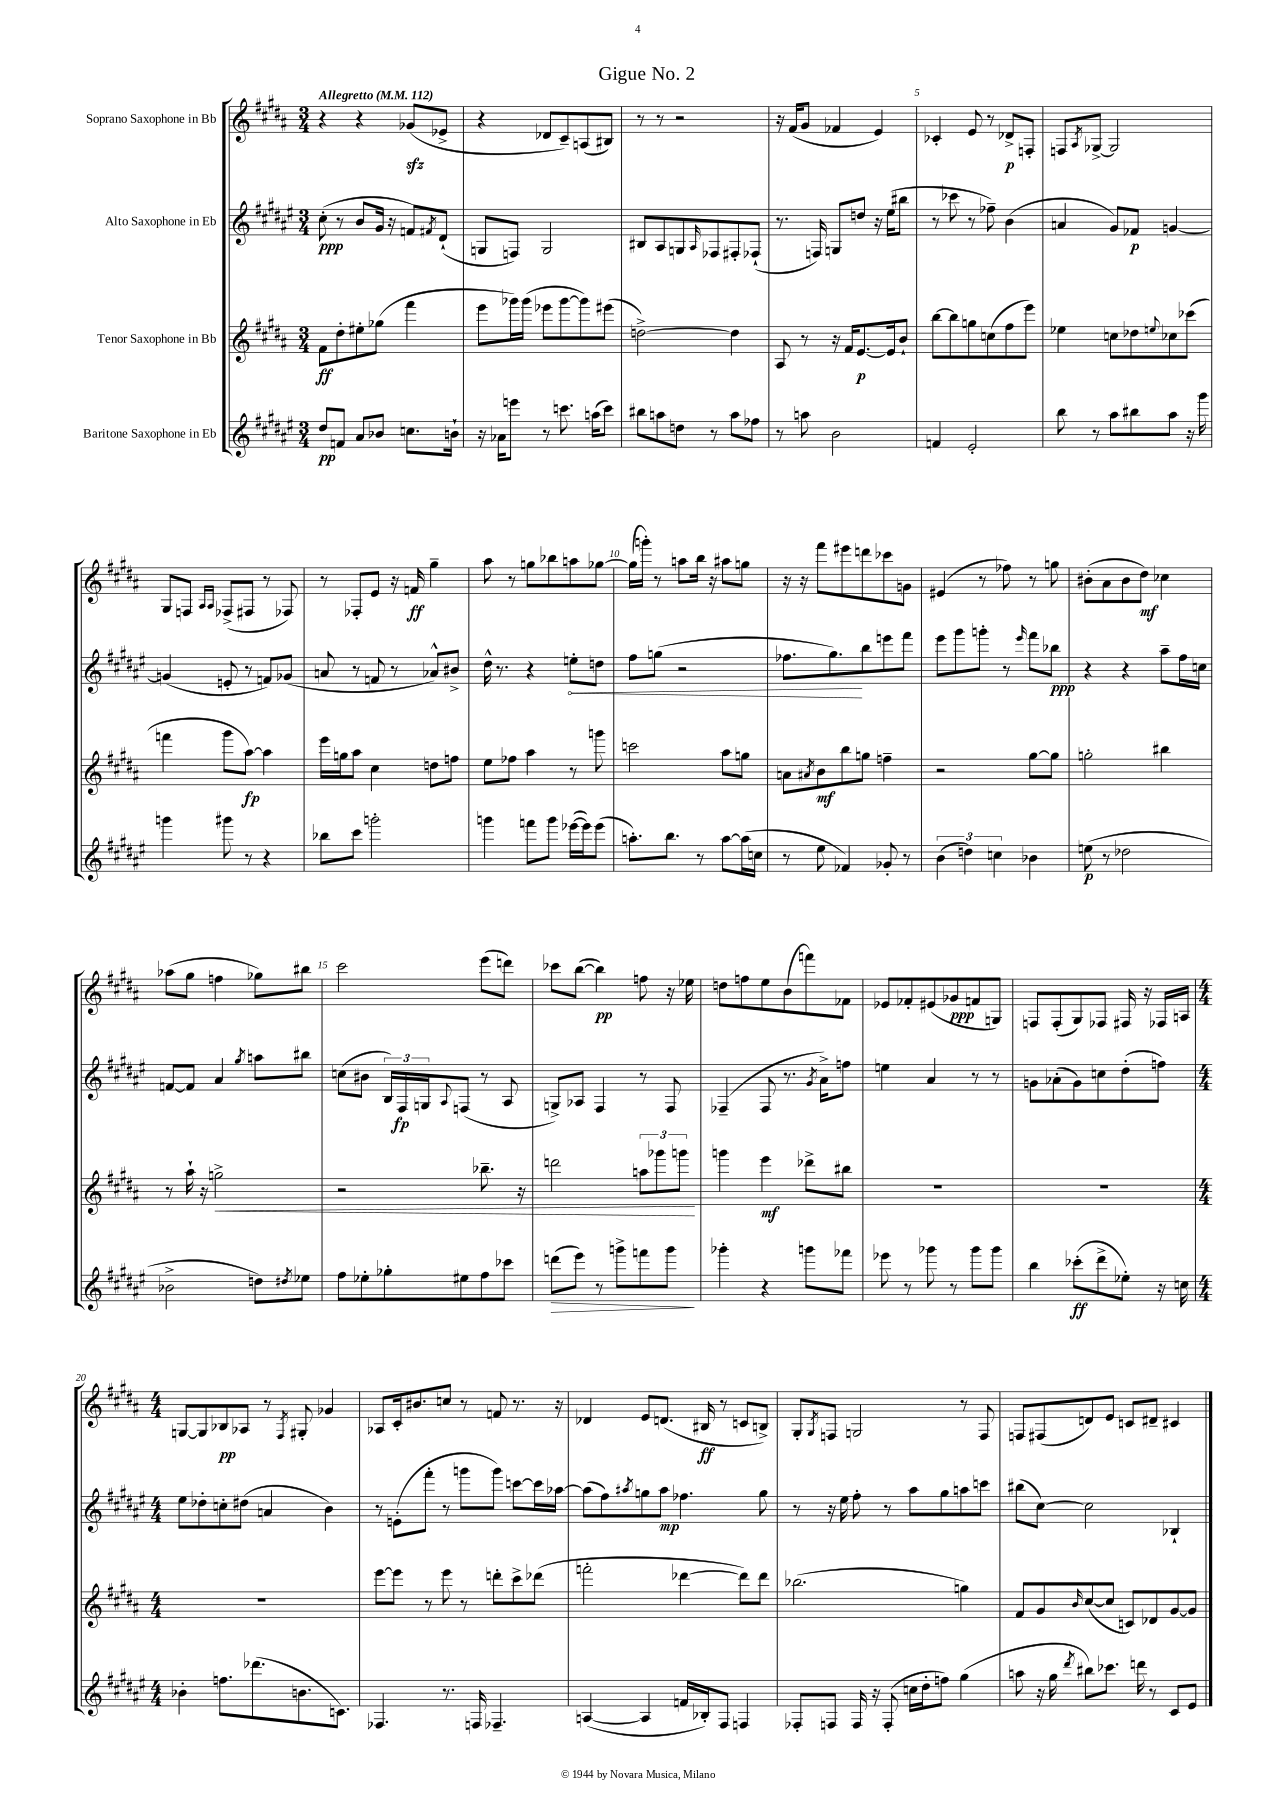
\header { title = "Gigue No. 2" }
<<
\new StaffGroup <<
\new Staff = "s0" \with { instrumentName = "Soprano Saxophone in Bb" } {
    \clef treble \key b \major \numericTimeSignature \time 3/4 \tempo "Allegretto" 4 = 112
    r4 r4 ges'8\sfz( ees'8-> |
    r4 des'8 cis'8--) a8( bis8) |
    r8 r8 r2 |
    r16 fis'16( gis'8 fes'4 e'4) |
    ces'4-. e'8 r8 des'8->\p f8-. |
    f8 \acciaccatura { ais8 } ges8~-> ges2 |
    gis8 f8 \grace { ais16 ais16 } fes8->( fis8 r8 fes8) |
    r8 fes8-. e'8 r16 f'16\ff gis''4-- |
    ais''8 r8 g''8 bes''8 a''8 ges''8~ |
    ges''16( g'''16-.) r8 a''8 b''16 r16 ais''8 g''8 |
    r16 r16 fis'''8 eis'''8 d'''8 ces'''8 g'8 |
    eis'4( r8 fes''8) r8 g''8 |
    bis'8-.( ais'8 bis'8 dis''8\mf) ces''4 |
    aes''8( gis''8 f''4 ges''8) bis''8 |
    cis'''2 e'''8( d'''8) |
    ces'''8 b''8~( b''4\pp) f''8 r16 ees''16 |
    d''8 f''8 e''8 b'8( f'''8) fes'8 |
    ees'8 fes'8-. eis'8( ges'8\ppp f'8 g8) |
    f8 f8-.( gis8) fes8 fis16 r16 fes16 a16 |
    \numericTimeSignature \time 4/4 g8~ g8 bes8\pp aes8 r8 \acciaccatura { fis8 } gis8-. ges'4 |
    aes8 cis'16-. bis'8. c''8 r8 f'8 r8. r16 |
    des'4 e'8 d'8.( bis16\ff r8 c'8 b8->) |
    gis8-. \acciaccatura { gis8 } f8 g2 r8 f8 |
    f8 fis8( d'8) e'8 c'8 dis'8-- cis'4 \bar "|." |
}
\new Staff = "s1" \with { instrumentName = "Alto Saxophone in Eb" } {
    \clef treble \key fis \major \numericTimeSignature \time 3/4
    cis''8-.\ppp( r8 b'8 gis'16 r16 f'8) \acciaccatura { fis'8 } dis'8-!( |
    g8 f8) g2 |
    bis8 ais8 g8 \grace { ais16 } fes8 fis8-. fes8-!( |
    r8. f16) g8 d''8 r16 eis''16( bis''8 |
    r8 ces'''8 r8 fes''8--) b'4( |
    a'4 gis'8) fes'8\p g'4~ |
    g'4( e'8-. r8 f'8) ges'8( |
    a'8 r8 f'8 r8 aes'8-^) bis'8-> |
    dis''16-^ r8. r4 \once \override Hairpin.circled-tip = ##t e''8-.\< d''8 |
    fis''8 g''8( r2 |
    fes''8. gis''8.\!) b''8 e'''8 fis'''8 |
    eis'''8 gis'''8 g'''8-. r8 \grace { eis'''16 } fis'''8 bes''8\ppp |
    r4 r4 ais''8-- fis''16 c''16 |
    f'8~ f'8 ais'4 \acciaccatura { gis''8 } a''8 bis''8 |
    c''8( bis'8 \tuplet 3/2 { b16) fis16\fp g16 } \appoggiatura { ais8 } f8( r8 ais8 |
    g8->) aes8 fis4 r8 fis8 |
    fes4--( fes8 r8. \acciaccatura { gis'8 } ais'16->) f''8 |
    e''4 ais'4 r8 r8 |
    g'8 aes'8-.( g'8) c''8 dis''8-.( f''8) |
    \numericTimeSignature \time 4/4 eis''8 des''8-. c''8-. dis''8( a'4 b'4) |
    r8 e'8-.( fis'''8-. r8 g'''8 g'''8) c'''8~ c'''16 aes''16~ |
    aes''8( fis''8) \acciaccatura { ais''8 } g''8 ais''8\mp fes''4. g''8 |
    r8 r16 eis''16 fis''8-. r8 ais''8 gis''8 a''8 c'''8 |
    bis''8( cis''8~) cis''2 bes4-! \bar "|." |
}
\new Staff = "s2" \with { instrumentName = "Tenor Saxophone in Bb" } {
    \clef treble \key b \major \numericTimeSignature \time 3/4
    fis'8\ff dis''8-. eis''8-. ges''8( fis'''4 |
    e'''8 ges'''16) ges'''16( ees'''8 ges'''8~ ges'''8) eis'''8( |
    d''2~->) d''4 |
    ais8 r8 r16 fis'16 e'8.~\p e'16 b'8-! |
    b''8~ b''8 g''8 c''8( fis''8 e'''8) |
    ees''4 c''8 des''8 \appoggiatura { e''8 } ces''8 ces'''8( |
    f'''4 gis'''8 ais''8~\fp) ais''4 |
    e'''16 g''16 ais''8 cis''4 d''8 f''8 |
    e''8 fes''8 ais''4 r8 g'''8 |
    c'''2 ais''8 g''8 |
    a'8 \acciaccatura { ais'8 } b'8\mf b''8 g''8 f''4-- |
    r2 gis''8~ gis''8 |
    g''2-. bis''4 |
    r8 ais''16-! r16 g''2->\< |
    r2 bes''8.-- r16 |
    d'''2 \tuplet 3/2 { a''8 ges'''8 g'''8\! } |
    g'''4 e'''4\mf des'''8-> bis''8 |
    R2. |
    R2. |
    \numericTimeSignature \time 4/4 R1 |
    e'''8~ e'''8 r8 e'''8 r8 d'''8-. cis'''8-> des'''8( |
    f'''2-. des'''4~ des'''8) des'''8 |
    bes''2.( g''4) |
    fis'8 gis'8 \grace { b'16 } cis''8~( cis''8 c'8) des'8 gis'8~ gis'8 \bar "|." |
}
\new Staff = "s3" \with { instrumentName = "Baritone Saxophone in Eb" } {
    \clef treble \key fis \major \numericTimeSignature \time 3/4
    dis''8\pp f'8 ais'8 bes'8 c''8. b'16-! |
    r16 aes'16 e'''8 r8 c'''8. a''16( c'''8) |
    bis''8 a''8 d''8 r8 a''8 fes''8 |
    r8 a''8 b'2 |
    f'4 eis'2-. |
    b''8 r8 ais''8 bis''8 ais''8 r16 gis'''16 |
    g'''4 gis'''8 r8 r4 |
    bes''8 cis'''8 g'''2-. |
    g'''4 f'''8 g'''8 ees'''16~( ees'''16) ees'''8( |
    a''8.-.) b''8. r8 a''8~ a''16( c''16 |
    r8 eis''8 fes'4) ges'8-. r8 |
    \tuplet 3/2 { b'4( d''4) c''4 } bes'4 |
    e''8\p( r8 des''2 |
    bes'2-> d''8) \acciaccatura { dis''8 } ees''8 |
    fis''8 ees''8-. ges''8-. eis''8 fis''8 ces'''8 |
    d'''8\>( eis'''8) r8 g'''8-> f'''8 g'''8\! |
    ges'''4-. r4 g'''8 fes'''8 |
    ees'''8 r8 ges'''8 r8 ges'''8 ges'''8 |
    b''4 ces'''8-.\ff( dis'''8-> ees''8-.) r16 c''16 |
    \numericTimeSignature \time 4/4 bes'4-. f''8. des'''8.( b'8. c'8.) |
    fes4. r8. f16 fes4.-- |
    a4~( a4 f'16 bes16-.) fis8 f4 |
    fes8-. f8 f16 r16 f8-.( c''16 dis''16-. f''8) gis''4( |
    a''8 r16 gis''16 \acciaccatura { dis'''8 } bis''8) ces'''8. d'''16 r8 cis'8 eis'8 \bar "|." |
}
>>
>>
\layout { \context { \Score \override BarNumber.break-visibility = ##(#f #t #t) barNumberVisibility = #(every-nth-bar-number-visible 5) } }
